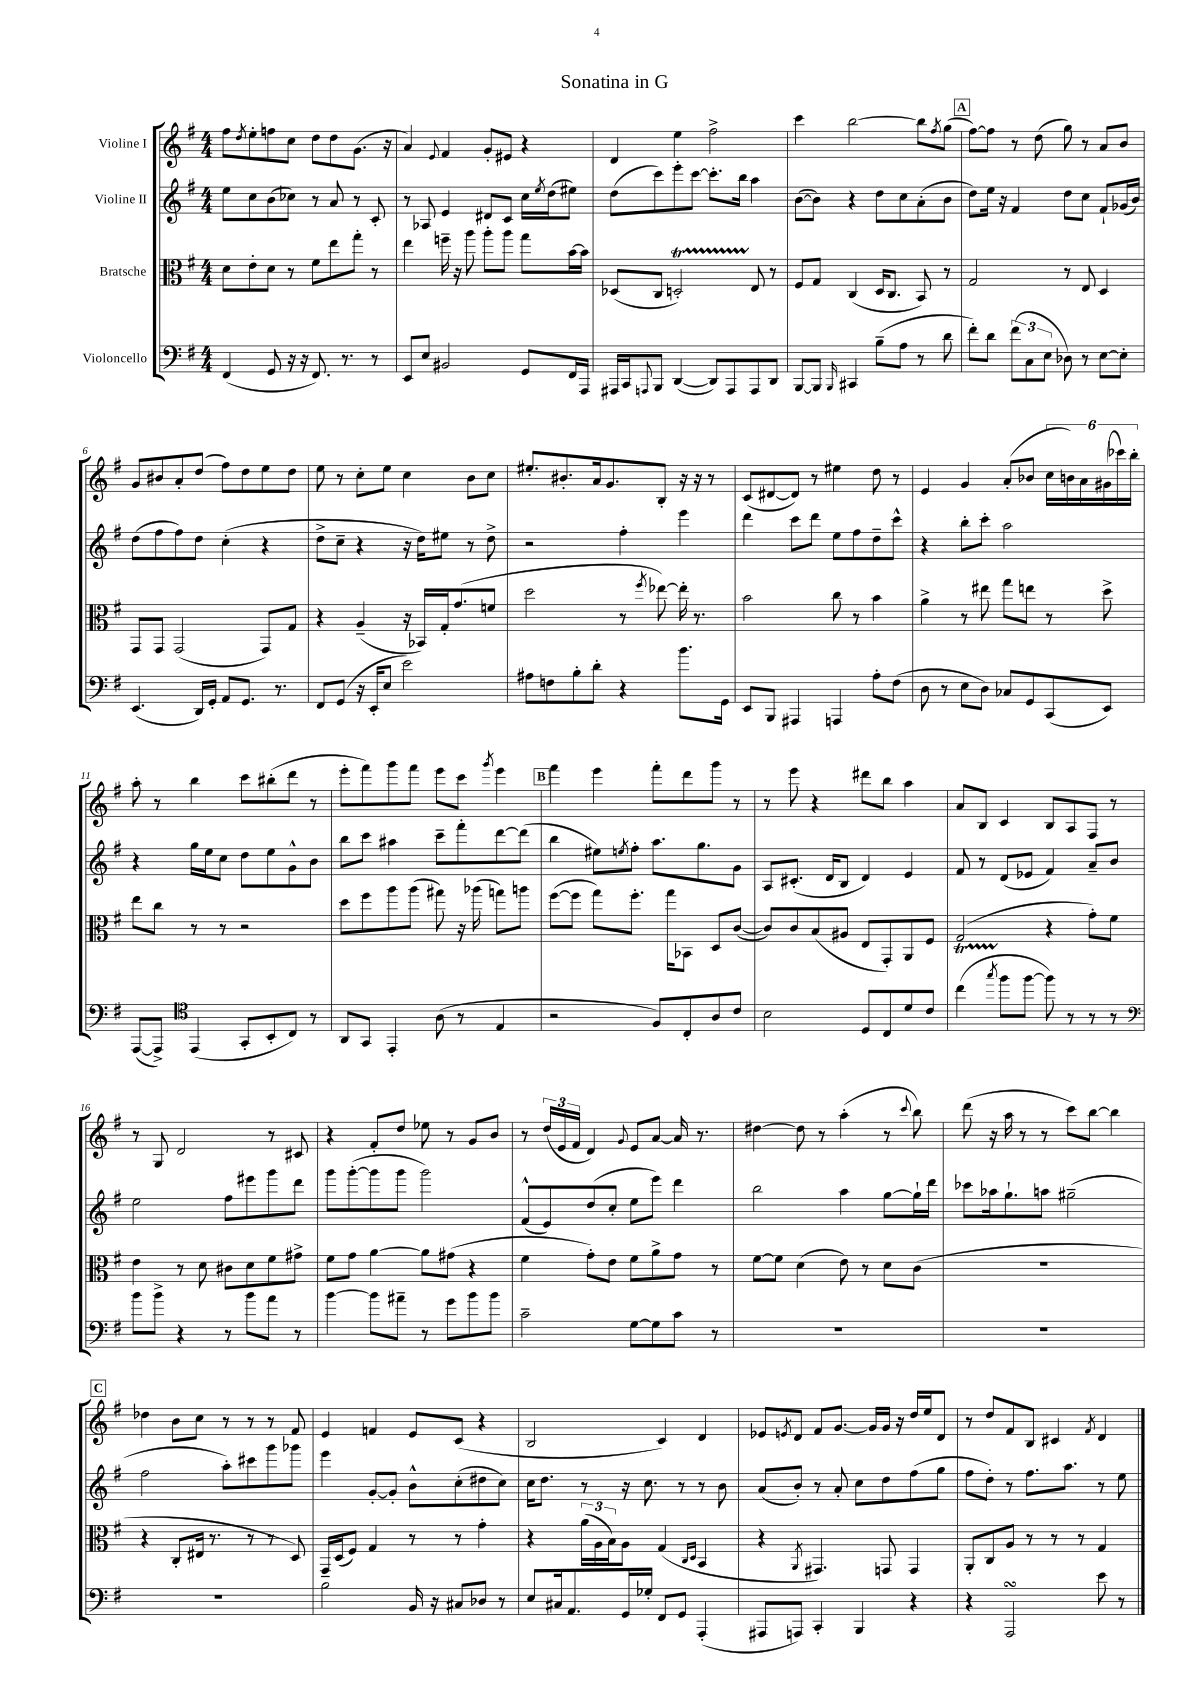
\header { title = "Sonatina in G" }
<<
\new StaffGroup <<
\new Staff = "s0" \with { instrumentName = "Violine I" } {
    \clef treble \key g \major \numericTimeSignature \time 4/4
    fis''8 \acciaccatura { d''8 } e''8-. f''8 c''8 d''8 d''8 g'8.( r16 |
    a'4) \appoggiatura { e'8 } fis'4 g'8-. eis'8 r4 |
    d'4 e''4 fis''2-> |
    c'''4 b''2~ b''8 \acciaccatura { fis''8 } g''8( |
    \mark \markup { \box "A" } fis''8~) fis''8 r8 d''8( g''8) r8 a'8 b'8 |
    g'8 bis'8 a'8-. d''8( fis''8) d''8 e''8 d''8 |
    e''8 r8 c''8-. e''8 c''4 b'8 c''8 |
    eis''8.-. bis'8.-. a'16 g'8. b8-. r16 r16 r8 |
    c'8( dis'8~ dis'8) r8 eis''4 d''8 r8 |
    e'4 g'4 a'8-.( bes'8 \tuplet 6/4 { c''16 b'16) a'16 gis'16( ces'''16) b''16-. } |
    a''8-. r8 b''4 c'''8 bis''8-.( d'''8 r8 |
    e'''8-. fis'''8) g'''8 fis'''8 e'''8 c'''8 \acciaccatura { g'''8 } e'''4 |
    \mark \markup { \box "B" } fis'''4 e'''4 fis'''8-. d'''8 g'''8 r8 |
    r8 e'''8 r4 dis'''8 b''8 a''4 |
    a'8 b8 c'4 b8 a8 fis8 r8 |
    r8 g8 d'2 r8 cis'8 |
    r4 fis'8-. d''8 ees''8 r8 g'8 b'8 |
    r8 \tuplet 3/2 { d''16( e'16 fis'16 } d'4) \appoggiatura { g'8 } e'8 a'8~ a'16 r8. |
    dis''4~ dis''8 r8 a''4-.( r8 \appoggiatura { c'''8 } b''8) |
    d'''8( r16 a''16 r8 r8 c'''8) b''8~ b''4 |
    \mark \markup { \box "C" } des''4 b'8 c''8 r8 r8 r8 fis'8 |
    e'4 f'4 e'8 c'8( r4 |
    b2 c'4) d'4 |
    ees'8 \acciaccatura { e'8 } d'8 fis'8 g'8.~ g'16 g'16 r16 d''16 e''16 d'8 |
    r8 d''8 fis'8 b8 cis'4 \acciaccatura { fis'8 } d'4 \bar "|." |
}
\new Staff = "s1" \with { instrumentName = "Violine II" } {
    \clef treble \key g \major \numericTimeSignature \time 4/4
    e''8 c''8 b'8( ces''8) r8 a'8 r8 c'8-. |
    r8 aes8 e'4 dis'8 c'8 c''16 \acciaccatura { e''8 } d''16( eis''8) |
    d''8( c'''8) e'''8-. c'''8~ c'''8.-. b''16 a''4 |
    b'8~( b'8) r4 d''8 c''8 a'8-.( b'8 |
    \mark \markup { \box "A" } d''8) e''16 r16 fis'4 d''8 c''8 fis'8-! ges'16( b'16) |
    d''8( fis''8 fis''8) d''8 c''4-.( r4 |
    d''8-> c''8-- r4 r16 d''16) eis''8 r8 d''8-> |
    r2 fis''4-. e'''4 |
    d'''4 c'''8 d'''8 e''8 fis''8 d''8-- c'''8-^ |
    r4 b''8-. c'''8-. a''2 |
    r4 g''16 e''16 c''8 d''8 e''8 g'8-^ b'8 |
    b''8 c'''8 ais''4 c'''8-- fis'''8-. d'''8~ d'''8( |
    \mark \markup { \box "B" } b''4 eis''8) \acciaccatura { e''8 } fis''8-. a''8. g''8. g'8 |
    a8 cis'8.-.( d'16 b8 d'4) e'4 |
    fis'8 r8 d'8( ees'8 fis'4) a'8-- b'8 |
    e''2 fis''8 eis'''8 g'''8 d'''8 |
    g'''8 g'''8~-.( g'''8 g'''8 g'''2) |
    fis'8-^( e'8) d''8( c''8-. e''8 e'''8) d'''4 |
    b''2 a''4 g''8~ g''16-! d'''16 |
    ces'''8 aes''16 g''8.-! a''8 gis''2--( |
    \mark \markup { \box "C" } fis''2 a''8-.) cis'''8 g'''8 ges'''8 |
    e'''4 g'8~-. g'8-. b'8-^ c''8-.( dis''8 c''8) |
    c''16 d''8. r8 r16 c''8. r8 r8 b'8 |
    a'8( b'8-.) r8 a'8-. c''8 d''8 fis''8( g''8 |
    fis''8 d''8-.) r8 fis''8. a''8. r8 e''8 \bar "|." |
}
\new Staff = "s2" \with { instrumentName = "Bratsche" } {
    \clef alto \key g \major \numericTimeSignature \time 4/4
    d'8 e'8-. d'8 r8 fis'8 e''8 g''8-. r8 |
    e''4 f''16-- r16 a''8 a''8-. a''8 g''8 b'16~ b'16 |
    des8( c8 d2-.\startTrillSpan) e8\stopTrillSpan r8 |
    fis8 g8 c4( d16 c8. b,8) r8 |
    \mark \markup { \box "A" } g2 r8 e8 d4 |
    g,8 g,8 g,2( g,8) g8 |
    r4 a4--( r16 bes,16) g16-. g'8.( f'8 |
    d''2 r8 \acciaccatura { fis''8 } ees''8~) ees''16-. r8. |
    b'2 c''8 r8 b'4 |
    a'4-> r8 eis''8 g''8 e''8 r8 d''8-> |
    e''8 c''8 r8 r8 r2 |
    d''8 fis''8 a''8 a''8( gis''8) r16 aes''16( g''8) a''8 |
    \mark \markup { \box "B" } fis''8~( fis''8 g''8) fis''8.-. g''16 bes,8 d8 c'8~( |
    c'8) c'8 b8( ais8 e8 g,8-.) a,8 fis8 |
    g2( r4 g'8-.) fis'8 |
    e'4 r8 d'8 cis'8 d'8 fis'8 gis'8-> |
    fis'8 g'8 a'4~ a'8 gis'8( r4 |
    fis'4 g'8-.) e'8 fis'8 a'8-> g'8 r8 |
    fis'8~ fis'8 d'4( e'8) r8 d'8 c'8( |
    R1 |
    \mark \markup { \box "C" } r4 c8-. eis16 r8. r8 r8 d8) |
    g,16-- d16( fis8) g4 r8 r8 g'4-. |
    r4 \tuplet 3/2 { a'16( a16 b16) } a8 g4( \grace { c16 d16 } b,4 |
    r4 \acciaccatura { a,8 } gis,4.) g,8 g,4 |
    a,8-. c8 a8 r8 r8 r8 g4 \bar "|." |
}
\new Staff = "s3" \with { instrumentName = "Violoncello" } {
    \clef bass \key g \major \numericTimeSignature \time 4/4
    fis,4( g,8 r16 r16 fis,8.) r8. r8 |
    e,8 e8 bis,2 g,8 fis,16 a,,16 |
    ais,,16 c,16 \appoggiatura { a,,8 } b,,8 d,4~( d,8) a,,8 a,,8 d,8 |
    b,,8~ b,,8 \grace { b,,16 } cis,4 b8--( a8 r8 d'8 |
    \mark \markup { \box "A" } fis'8-.) d'8 \tuplet 3/2 { fis'8( c8 e8 } des8) r8 e8~ e8-. |
    e,4.( d,16) g,16-. a,8 g,8. r8. |
    fis,8 g,8( r16 e,16-. e8 e'2) |
    ais8 f8 b8-. d'8-. r4 b'8. g,16 |
    e,8 b,,8 ais,,4 a,,4 a8-. fis8( |
    d8 r8 e8 d8) ces8 g,8 c,8( e,8) |
    a,,8~( a,,8->) \clef tenor e,4( g,8-. b,8-. c8) r8 |
    a,8 g,8 e,4-. a8( r8 e4 |
    \mark \markup { \box "B" } r2 fis8) c8-. a8 c'8 |
    b2 d8 c8 d'8 c'8 |
    c''4\startTrillSpan( \acciaccatura { g''8 } fis''8\stopTrillSpan fis''8~ fis''8) r8 r8 r8 |
    \clef bass b'8 b'8-> r4 r8 b'8 a'8 r8 |
    b'4~ b'8 ais'8-- r8 g'8 b'8 b'8 |
    c'2-- g8~ g8 c'8 r8 |
    R1 |
    R1 |
    \mark \markup { \box "C" } R1 |
    b2 b,16 r16 cis8 des8 r8 |
    e8 cis16 a,8. g,16 ges16-. fis,8 g,8 a,,4-.( |
    ais,,8 a,,8) c,4-. b,,4 r4 |
    r4 a,,2\turn e'8 r8 \bar "|." |
}
>>
>>
